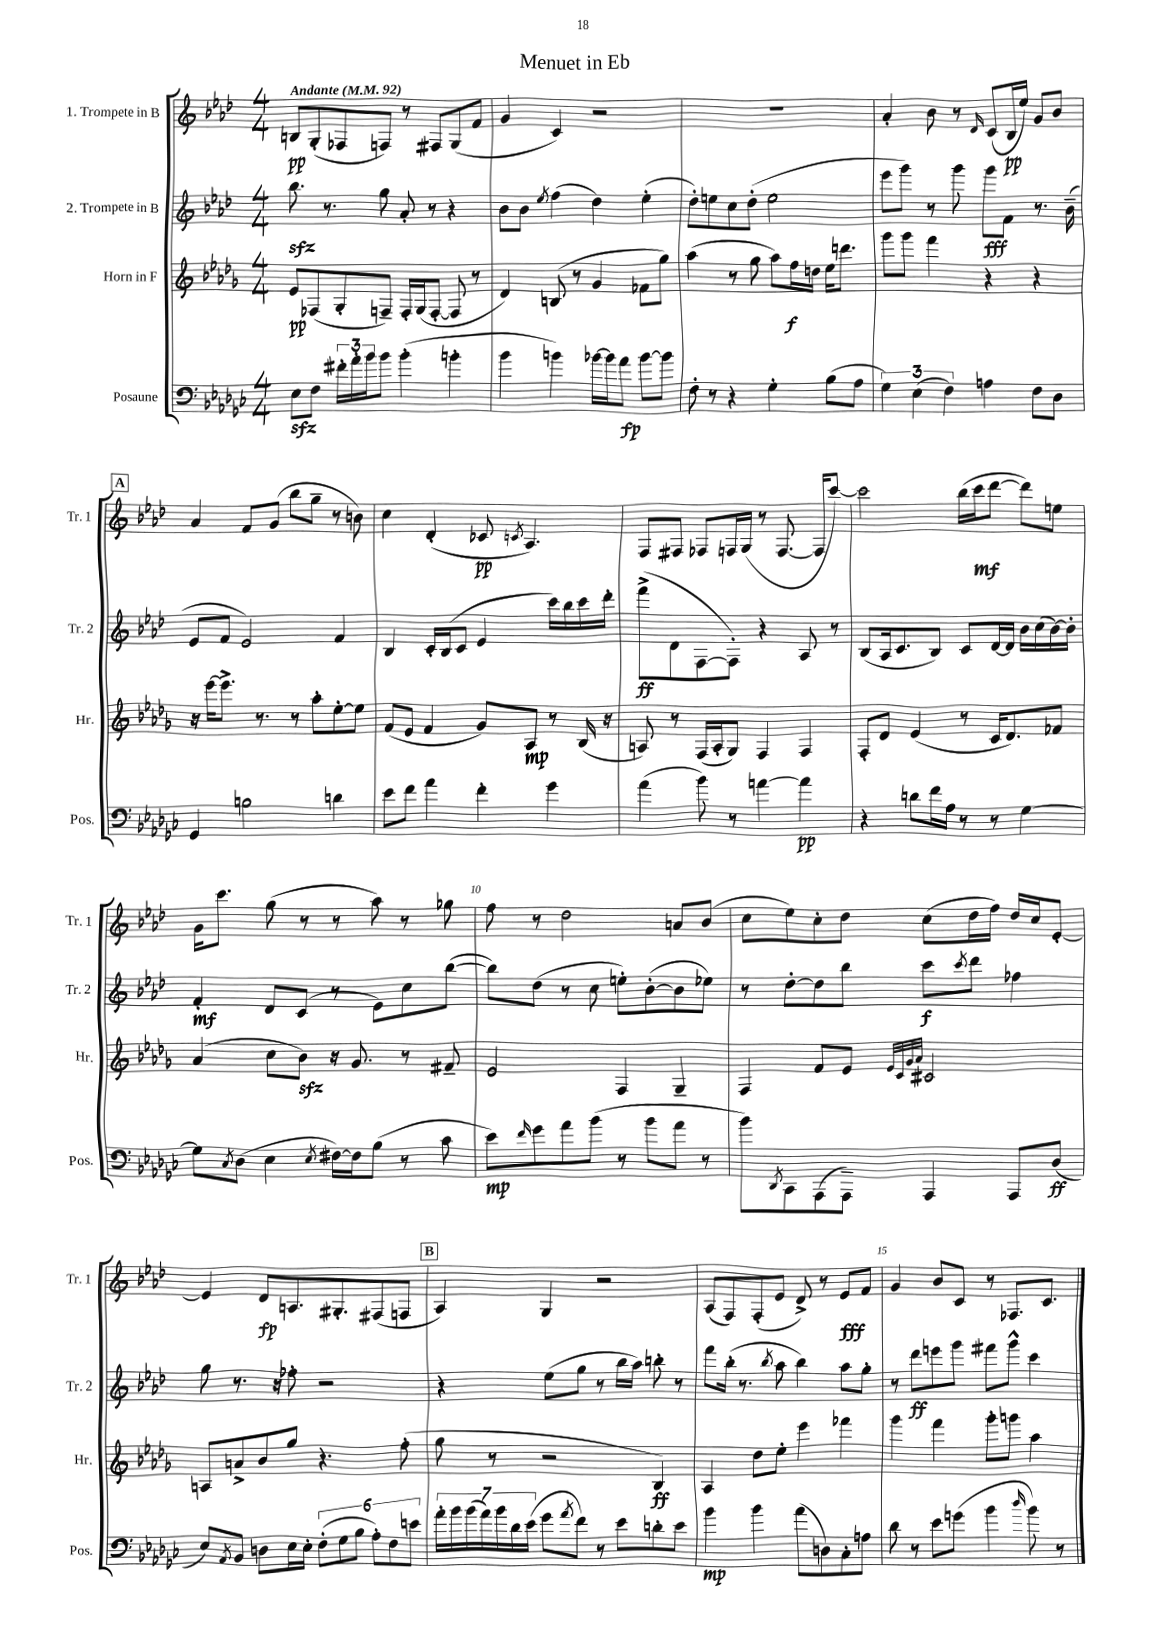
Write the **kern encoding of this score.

**kern	**kern	**kern	**kern
*staff4	*staff3	*staff2	*staff1
*clefF4	*clefG2	*clefG2	*clefG2
*k[b-e-a-d-g-c-]	*k[b-e-a-d-g-]	*k[b-e-a-d-]	*k[b-e-a-d-]
*M4/4	*M4/4	*M4/4	*M4/4
*MM92	*MM92	*MM92	*MM92
8E-	8e-	8.bb-	8B
8F	(8F-	.	(8G'
.	.	8.r	.
24f#'	8G-'	.	8F-
24a-'	.	.	.
24b-	.	.	.
8b-	8F~)	8gg	8F)
(4b-'	16F'	8a-'	8r
.	(16G-	.	.
.	[8F'	8r	8F#
4b'	8F]	4r	(8G
.	8r	.	8f
=	=	=	=
4b-	4d-)	8b-	4g
.	.	8b-	.
.	.	8qee-	.
4b)	(8B	(4ff	4c)
.	8r	.	.
[16b-	4g-	4dd-)	2r
16b-]	.	.	.
8a-	.	.	.
[8b-	8f-	(4ee-'	.
8b-]	8gg-)	.	.
=	=	=	=
8F'	(4aa-	8dd-')	1r
8r	.	8ee	.
4r	8r	8cc	.
.	8gg-	(8dd-'	.
4G-'	8aa-)	2ee	.
.	16ff	.	.
.	16dd	.	.
(8B-	16ee-	.	.
.	8.ddd	.	.
8A-	.	.	.
=	=	=	=
6G-)	8ggg-	8eee-	4a-'
.	8ggg-	8ggg)	.
(6E-	.	.	.
.	4fff	8r	8b-
6F)	.	.	.
.	.	8ggg	8r
.	.	.	16qqd-
4A	4r	8ggg	(8c
.	.	8f	16B-
.	.	.	16ee-)
8F	4r	8.r	8g
8D-	.	.	8b-
.	.	(16b-~	.
=	=	=	=
4GG-	16r	8e-	4a-
.	[16eee-	.	.
.	8.eee-^]	8f	.
2B	.	2e-)	8f
.	8.r	.	.
.	.	.	(8g
.	8r	.	8bb-
.	8aa-'	.	8gg~
4d	[8ee-'	4f	8r
.	8ee-]	.	8b)
=	=	=	=
8e-	(8f	4B-	4cc
8f	8e-	.	.
4a-	4f	16c'	(4d-'
.	.	(16B-	.
.	.	8c	.
4f'	8g-)	4e-	8c-
.	.	.	8qc
.	8A-	.	4.A-)
4g-	8r	16ccc)	.
.	.	16bb-	.
.	(16B-	16ccc	.
.	16r	16ddd-'	.
=	=	=	=
(4a-	8A)	(8fff^	8F
.	8r	8d-	8F#
8b-)	(16F	[8F	8F-
.	16A'	.	.
8r	8G-)	8F'])	16F
.	.	.	(16G
[4a	4F	4r	8r
.	.	.	[8.F
4a]	4F	8A-	.
.	.	.	16F]
.	.	8r	[8ccc)
=	=	=	=
4r	8F'	(8B-	2ccc]
.	8d-	16A-	.
.	.	8.c	.
8d	(4e-	.	.
16f	.	8B-)	.
16A-	.	.	.
8r	8r	8c	(16bb-
.	.	.	16ccc
8r	16c	[16d-	[8ddd-
.	8.d-)	16d-]	.
[4G-	.	16b-	8ddd-])
.	.	(16cc	.
.	8f-	[16b-)	8ee
.	.	16b-']	.
=	=	=	=
8G-]	(4a-	4f'	16g
.	.	.	8.ccc
8qC-	.	.	.
(8D-	.	.	.
4E-	8cc	8d-	(8gg
.	8b-)	(8c	8r
8qE-	.	.	.
[16F#)	16r	8r	8r
16F#]	8.g-	.	.
(8B-	.	8e-)	8aa-)
8r	8r	8cc	8r
8c-	8f#~	([8bb-	8gg-
=	=	=	=
8e-)	2e-	8bb-])	8ff
16qqf	.	.	.
8g-	.	(8dd-	8r
8a-	.	8r	2dd-
(8b-	.	8cc	.
8r	4F	8ee')	.
8b-	.	([8b-'	.
8a-	4G-~	8b-]	8a
8r	.	8ee-)	(8b-
=	=	=	=
8b-)	4F	8r	8cc
8qDD-	.	.	.
8CC-	.	[8dd-'	8ee-)
(8AAA-	8f	8dd-]	8cc'
8AAA-~)	8e-	8bb-	8dd-
.	32qqe-	.	.
.	32qqc	.	.
.	32qqg-	.	.
.	32qqa-	.	.
4AAA-	2c#	8ccc	(8cc
.	.	8qccc	.
.	.	8ddd-	16dd-
.	.	.	16ff)
8AAA-	.	4ff-	16dd-
.	.	.	16cc
(8D-	.	.	[8e-'
=	=	=	=
8E-)	8A	8gg	4e-]
8qAA-	.	.	.
8BB-	8a^	8.r	.
8D	8b-	.	8d-
.	.	16r	.
16E-	8gg-	8ff-'	8.A
16E-'	.	.	.
(12F'	4.r	2r	.
.	.	.	8.G#'
12G-	.	.	.
12B-	.	.	.
12A-')	.	.	(8F#
12F	.	.	.
.	(8ff'	.	8F
12e	.	.	.
=	=	=	=
28a-'	8gg-	4r	4A-)
28b-	.	.	.
(28b-	.	.	.
28a-)	.	.	.
.	8r	.	.
28b-	.	.	.
28d-	.	.	.
(28e-	.	.	.
8g-	2r	(8ee-	4G
8qa-	.	.	.
8f)	.	8gg	.
8r	.	8r	2r
8e-	.	16bb-	.
.	.	16aa-)	.
8d'	4B-)	8bb'	.
8e-	.	8r	.
=	=	=	=
4b-	4A-	8fff	(8A-
.	.	(16bb-'	8F)
.	.	8.r	.
4b-	8dd-	.	(8F'
.	.	8qbb-	.
.	8ee-'	8aa-	8e-
(8a-	4eee-	4bb-)	8d-^)
8D)	.	.	8r
8C-'	4fff-	8aa-	8e-
8A	.	8gg'	8f
=	=	=	=
8d-	4ggg-	8r	4g
8r	.	8ddd-	.
8e-	4fff	8eee	8b-
(8g	.	8ggg	8c
4b-	8ggg-'	8fff#	8r
.	8ggg	8ggg^^	8.F-
16qqdd-	.	.	.
8b-)	4aa-	4ccc	.
.	.	.	8.c
8r	.	.	.
==	==	==	==
*-	*-	*-	*-
